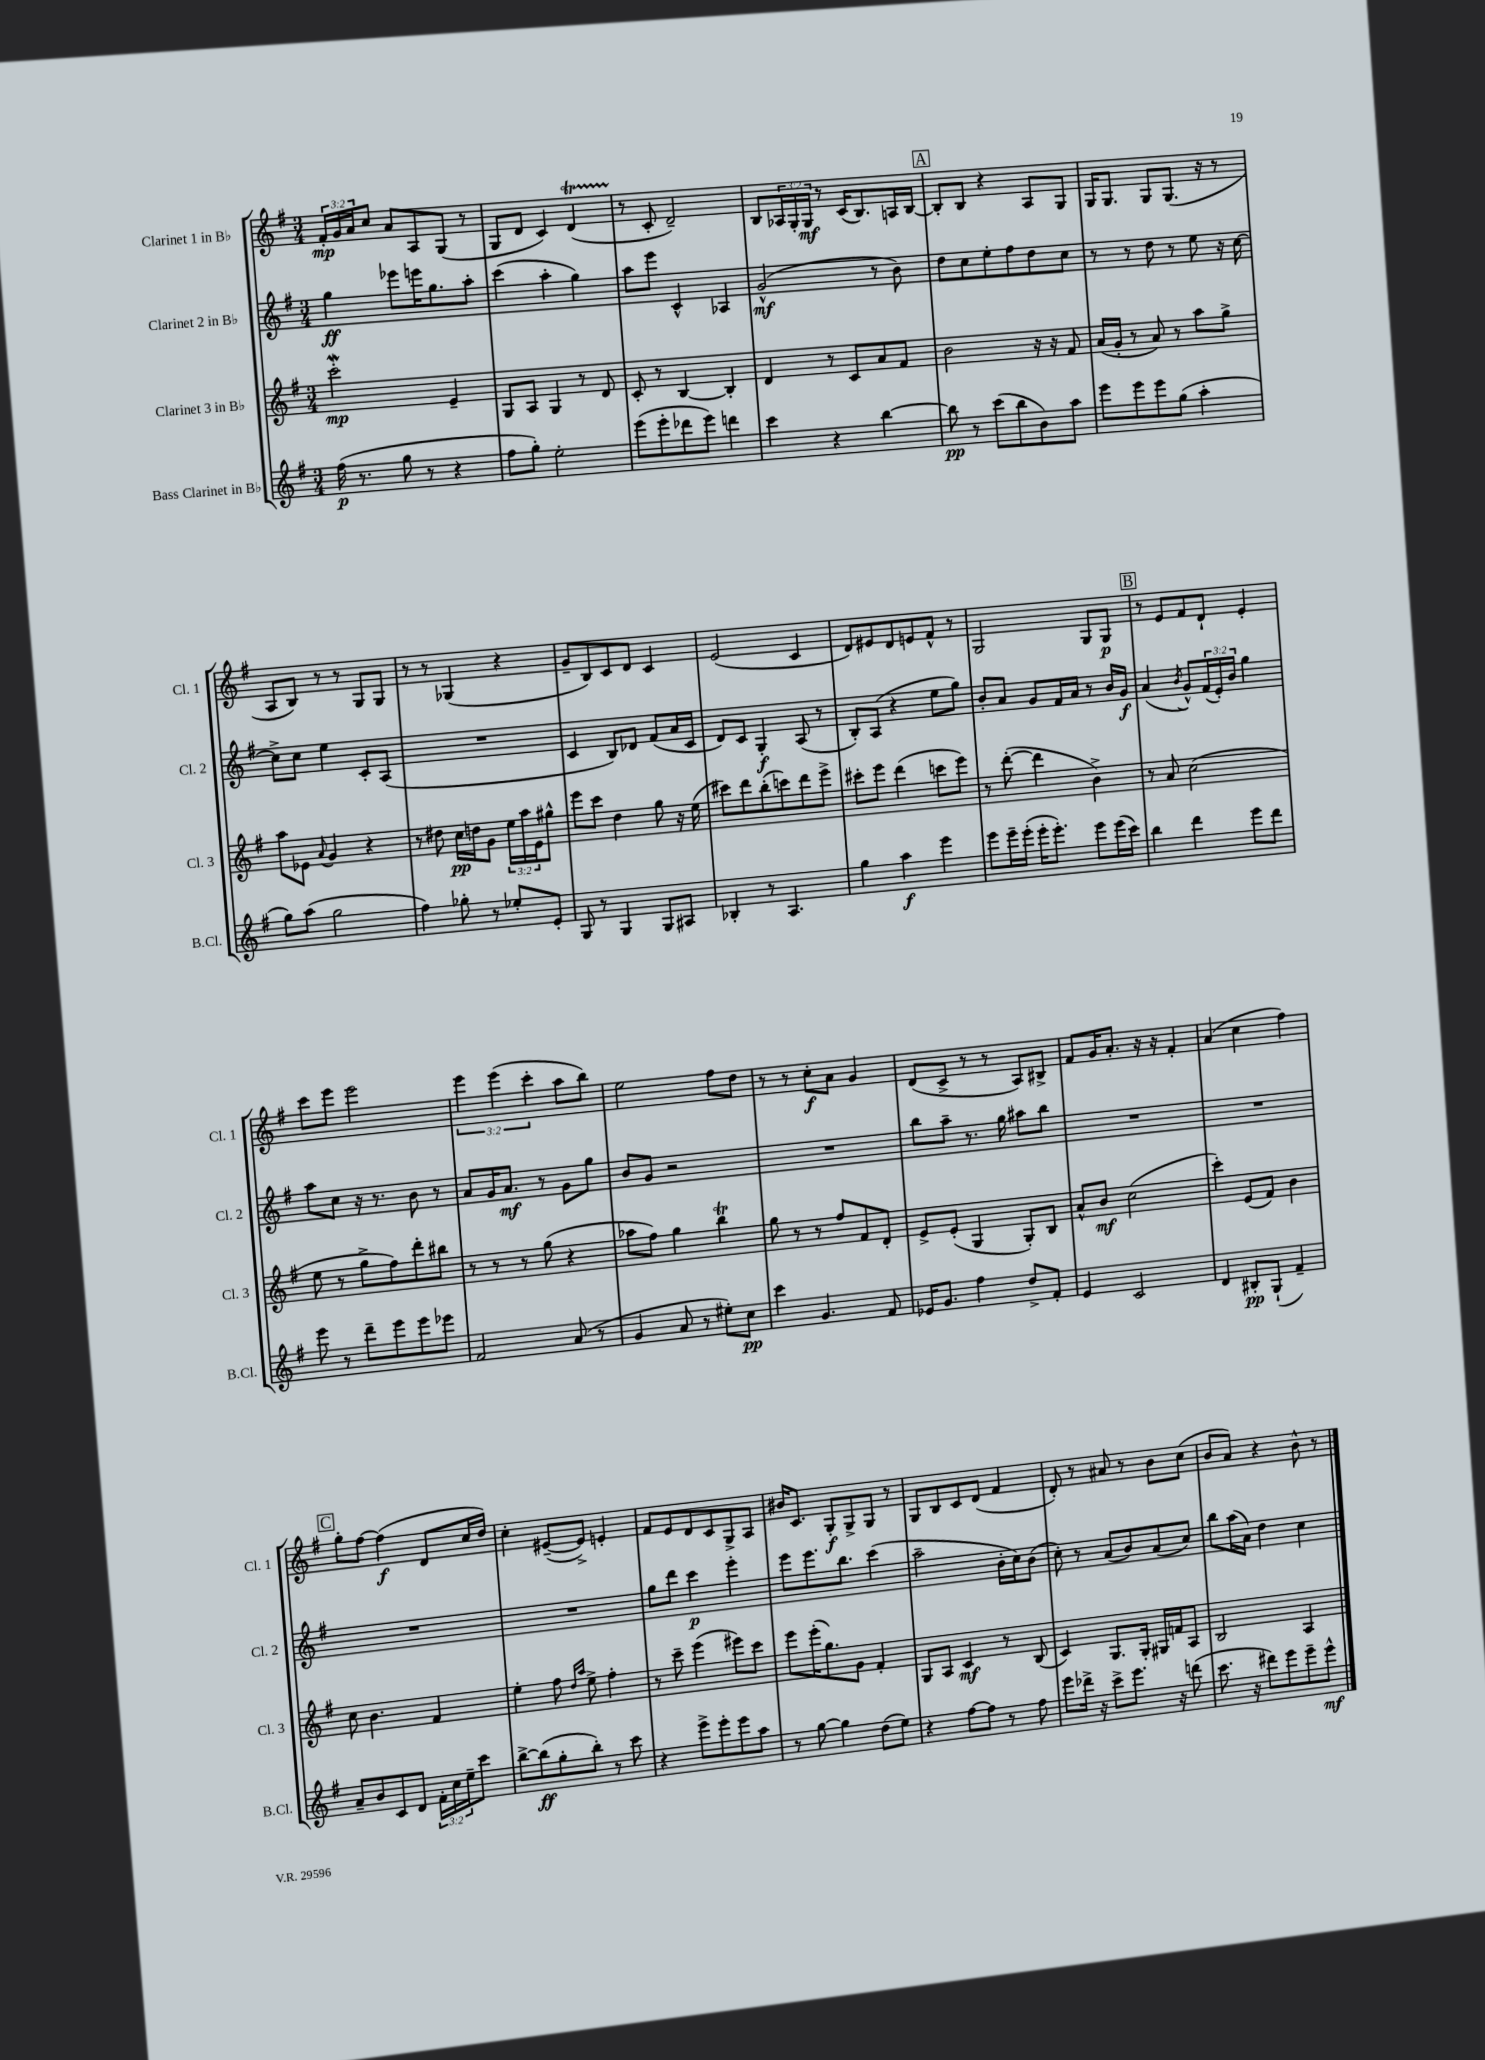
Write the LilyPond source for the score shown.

<<
\new StaffGroup <<
\new Staff = "s0" \with { instrumentName = "Clarinet 1 in Bb" shortInstrumentName = "Cl. 1" } {
    \clef treble \key g \major \numericTimeSignature \time 3/4 \override Staff.TupletNumber.text = #tuplet-number::calc-fraction-text
    \tuplet 3/2 { fis'16-.\mp g'16 a'16 } c''8 a'8 a8 g8( r8 |
    g8 d'8 c'4) d'4\startTrillSpan( |
    r8\stopTrillSpan c'8-. d'2--) |
    b8 \tuplet 3/2 { aes16 g16-. g16\mf } r8 c'16( b8.) a16 b16~ |
    \mark \markup { \box "A" } b8-. b8 r4 a8 g8 |
    g16 g8. g8 g8.( r16 r8 |
    a8 b8) r8 r8 g8 g8 |
    r8 r8 ges4( r4 |
    g'8-- b8) c'8 d'8 c'4 |
    e'2( c'4 |
    d'8) eis'8 d'8 e'8 fis'8-^ r8 |
    g2 g8 g8\p |
    \mark \markup { \box "B" } r8 e'8 fis'8 d'8-! e'4-. |
    c'''8 e'''8 e'''2 |
    \tuplet 3/2 { e'''4 e'''4( c'''4-. } a''8 b''8) |
    e''2 fis''8 d''8 |
    r8 r8 c''8-.\f a'8 g'4 |
    d'8( c'8-> r8 r8 a8) bis8-> |
    fis'8 g'16 a'8.-. r16 r16 fis'4-. |
    a'4( c''4 fis''4) |
    \mark \markup { \box "C" } g''8-. fis''8~ fis''4\f( d'8 c''16 d''16) |
    c''4-. eis'8~--( eis'8->) e'4-. |
    fis'8 e'8 d'8 c'8 g8-> a8 |
    bis'16 c'8. g8-.\f g8-> g8 r8 |
    g8 b8 c'8 d'8( fis'4 |
    d'8-.) r8 ais'8 r8 b'8 c''8( |
    b'8 a'8) r4 b'8-^ r8 \bar "|." |
}
\new Staff = "s1" \with { instrumentName = "Clarinet 2 in Bb" shortInstrumentName = "Cl. 2" } {
    \clef treble \key g \major \numericTimeSignature \time 3/4 \override Staff.TupletNumber.text = #tuplet-number::calc-fraction-text
    g''4\ff ees'''8 e'''16 g''8. a''8-. |
    c'''4( a''4-. g''4) |
    a''8 e'''8 c'4-^ aes4 |
    g'2-^\mf( r8 b'8) |
    \mark \markup { \box "A" } d''8 c''8 e''8-. fis''8 d''8 c''8 |
    r8 r8 d''8 r8 e''8 r16 c''16~ |
    c''8-> c''8 e''4 c'8-. a8( |
    R2. |
    c'4 b8) des'8 fis'8( a'16 c'16 |
    d'8) c'8 g4-.\f a8( r8 |
    b8-.) a8( r4 e''8 g''8) |
    b'8-. a'8 g'8 fis'16 a'16 r8 b'16 g'16\f |
    \mark \markup { \box "B" } a'4( \acciaccatura { b'8 } g'8-^) \tuplet 3/2 { fis'16( e'16-.) b'16 } g''4 |
    a''8 c''8 r16 r8. b'8 r8 |
    a'8 g'16 a'8.\mf r8 g'8 g''8 |
    b'8 g'8 r2 |
    R2. |
    b''8 a''8-- r8. g''16 ais''8 b''8 |
    R2. |
    R2. |
    \mark \markup { \box "C" } R2. |
    R2. |
    g''8 d'''8 c'''4\p e'''4-. |
    e'''8 e'''8. b''8. c'''4( |
    a''2-- b'16-. c''16) b'8( |
    c''8-.) r8 a'8( b'8) a'8( c''8) |
    b''8 a''16( a'16) d''4 c''4 \bar "|." |
}
\new Staff = "s2" \with { instrumentName = "Clarinet 3 in Bb" shortInstrumentName = "Cl. 3" } {
    \clef treble \key g \major \numericTimeSignature \time 3/4 \override Staff.TupletNumber.text = #tuplet-number::calc-fraction-text
    c'''2-.\mordent\mp e'4-- |
    g8 a8 g4 r8 d'8 |
    c'8-. r8 b4~ b4-. |
    d'4 r8 c'8 a'8 fis'8 |
    \mark \markup { \box "A" } b'2 r16 r16 fis'8 |
    a'16( g'16-. r8 a'8) r8 a''8 g''8-> |
    a''8 ees'8 \appoggiatura { a'8 } g'4 r4 |
    r8 dis''8 c''16\pp d''16 g'8 \tuplet 3/2 { e''16 a''16 e'16 } gis''8-^ |
    e'''8 c'''8 d''4 g''8 r16 e''16( |
    cis'''8) d'''8 b''8-.( c'''8) d'''8 e'''8-> |
    cis'''8-. e'''8 d'''4( c'''8 e'''8) |
    r8 d'''8~-.( d'''4 b'4->) |
    \mark \markup { \box "B" } r8 a'8 c''2( |
    e''8 r8 g''8-> fis''8) d'''8-. bis''8 |
    r8 r8 r8 g''8( r4 |
    aes''8 fis''8) g''4 b''4\trill |
    g''8 r8 r8 fis''8 fis'8 d'8-. |
    e'8-> e'8-.( g4 g8-.) b8 |
    a'8-^ b'8\mf c''2( |
    c'''4-.) e'8( fis'8) b'4 |
    \mark \markup { \box "C" } c''8 b'4. fis'4 |
    e''4-. fis''8 \grace { d''16 a''16 } e''8-> fis''4-. |
    r8 c'''8-- e'''4( eis'''8) c'''8 |
    e'''8 e'''16-.( g''8.) g'8 fis'4-. |
    g8 a8 c'4\mf r8 b8( |
    c'4) g8. g16-. gis16 f'16 a8 |
    b2 a4 \bar "|." |
}
\new Staff = "s3" \with { instrumentName = "Bass Clarinet in Bb" shortInstrumentName = "B.Cl." } {
    \clef treble \key g \major \numericTimeSignature \time 3/4 \override Staff.TupletNumber.text = #tuplet-number::calc-fraction-text
    fis''16\p( r8. g''8 r8 r4 |
    fis''8 g''8-.) e''2-. |
    e'''8( e'''8-. des'''8 e'''8) d'''4 |
    c'''4 r4 b''4~ |
    \mark \markup { \box "A" } b''8\pp r8 c'''8( b''8 b'8) a''8 |
    e'''8 e'''8 e'''8 g''8( a''4-. |
    g''8) a''8( g''2 |
    fis''4) ges''8-. r8 ees''8-. e'8-. |
    g8 r8 g4 g8 ais8 |
    bes4-. r8 a4. |
    g''4 a''4\f e'''4 |
    e'''8 e'''16-- e'''16-.( e'''16-. e'''8.-.) e'''8 e'''16( c'''16) |
    \mark \markup { \box "B" } b''4 d'''4 e'''8 d'''8 |
    e'''8 r8 d'''8-- e'''8 e'''8 ees'''8 |
    fis'2 a'8( r8 |
    g'4 a'8 r8 eis''8-.) c''8\pp |
    c'''4 g'4. fis'8 |
    ees'16 g'8. fis''4 d''8-> fis'8-. |
    e'4 c'2 |
    d'4 bis8-.\pp g8-!( fis'4--) |
    \mark \markup { \box "C" } a'8-- b'8 c'8 d'8 \tuplet 3/2 { fis'16-. c''16 e''16-- } c'''8 |
    b''8~-> b''8\ff( g''8-. b''8-.) r8 c'''8 |
    r4 e'''8-> e'''8-. e'''8 a''8 |
    r8 g''8~ g''4 d''8( e''8) |
    r4 fis''8~ fis''8 r8 fis''8 |
    e'''8 des'''16-> r16 c'''8-> e'''8. r16 d'''8( |
    c'''8. r16 dis'''8) e'''8 e'''8-- e'''8-^\mf \bar "|." |
}
>>
>>
\layout { \context { \Score \remove "Bar_number_engraver" } }
